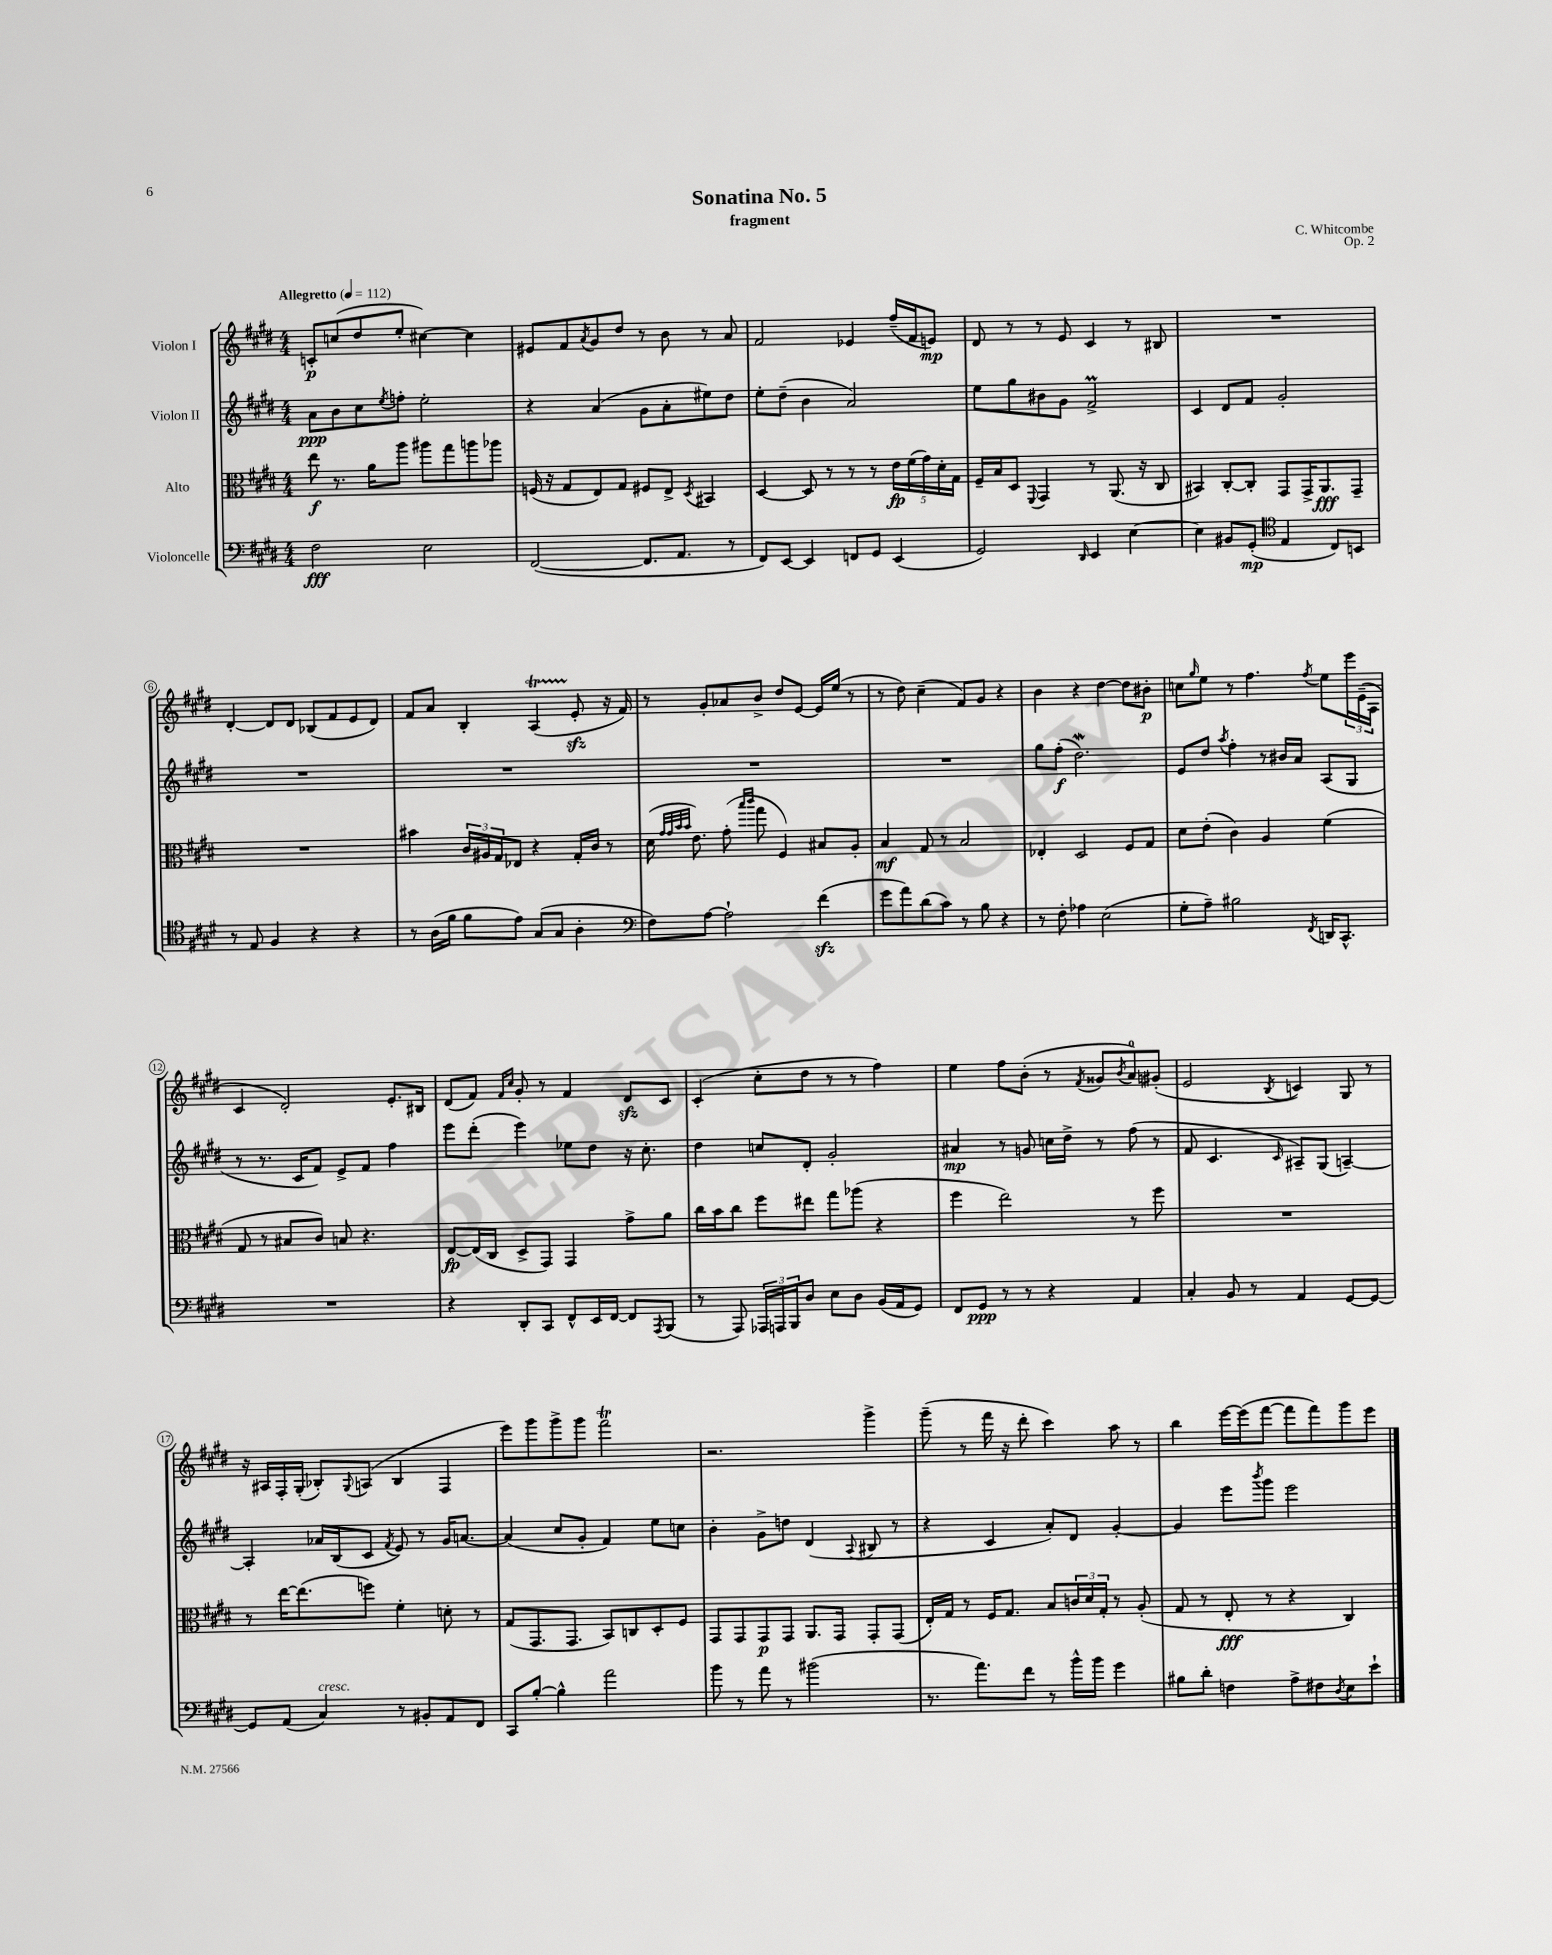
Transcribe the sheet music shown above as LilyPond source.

\header { title = "Sonatina No. 5" composer = "C. Whitcombe" subtitle = "fragment" opus = "Op. 2" }
<<
\new StaffGroup <<
\new Staff = "s0" \with { instrumentName = "Violon I" } {
    \clef treble \key e \major \numericTimeSignature \time 4/4 \tempo "Allegretto" 4 = 112
    c'8-.\p c''8( dis''8 e''8-. cis''4~) cis''4 |
    eis'8 fis'8 \acciaccatura { a'8 } gis'8 dis''8 r8 b'8 r8 a'8 |
    fis'2 ees'4 fis''16--( fis'16 e'8\mp) |
    dis'8 r8 r8 e'8 cis'4 r8 bis8 |
    R1 |
    dis'4~-. dis'8 dis'8 bes8( fis'8 e'8 dis'8) |
    fis'8 a'8 b4-. a4\startTrillSpan( e'8-.\stopTrillSpan\sfz r16 fis'16) |
    r8 gis'8-. aes'8 b'8-> dis''8 e'8~ e'16 e''16( r8 |
    r8 dis''8) cis''4--( fis'8) gis'8 r4 |
    b'4 r4 dis''4~ dis''8 bis'8-.\p |
    c''8 \grace { gis''16 } e''8 r8 fis''4. \acciaccatura { fis''8 } e''8 \tuplet 3/2 { e'''16 e'16--( a16 } |
    cis'4 dis'2-.) e'8.-. bis16 |
    dis'8( fis'8) \grace { fis'16 cis''16 } gis'8-. r8 fis'4 dis'8\sfz cis'8 |
    cis'4-.( cis''8-. dis''8 r8 r8 fis''4) |
    e''4 fis''8 b'8-.( r8 \acciaccatura { fis'8 } gisis'8 \acciaccatura { b'8 } a'8-0) gis'8-.( |
    e'2 \acciaccatura { b8 } c'4) gis8 r8 |
    r16 ais16 fis16-. gis16-.( bes8-.) \appoggiatura { gis8 } a8( bes4 fis4 |
    e'''8) gis'''8 gis'''8-> gis'''8 fis'''2\trill |
    r2. gis'''4-> |
    gis'''8--( r8 fis'''16 r16 dis'''8-. cis'''4) a''8 r8 |
    b''4 e'''16~ e'''16( fis'''8~ fis'''8 fis'''8) gis'''8 e'''8 \bar "|." |
}
\new Staff = "s1" \with { instrumentName = "Violon II" } {
    \clef treble \key e \major \numericTimeSignature \time 4/4
    a'8\ppp b'8 cis''8 \acciaccatura { e''8 } f''8-. e''2-. |
    r4 a'4( gis'8 a'8-. eis''8) dis''8 |
    e''8-. dis''8--( b'4 a'2) |
    e''8 gis''8 bis'8 gis'8 fis'2->\prall |
    cis'4 dis'8 fis'8 gis'2-. |
    R1 |
    R1 |
    R1 |
    R1 |
    gis''8 fis''8-.\f( dis''2.\mordent) |
    e'8 dis''8 \acciaccatura { a''8 } fis''4-. r8 bis'16 a'16 a8( gis8 |
    r8 r8. cis'16 fis'8) e'8-> fis'8 fis''4 |
    e'''8 dis'''8-.( e'''4) ees''8 dis''8 r16 cis''8.-. |
    dis''4 c''8 dis'8-. gis'2-. |
    ais'4\mp r8 g'8 c''16 dis''16-> r8 fis''8( r8 |
    fis'8 cis'4. \grace { cis'16 } ais8--) gis8( a4~--) |
    a4-. aes'16 b16( cis'8 \acciaccatura { fis'8 } e'8) r8 gis'16 a'8.~ |
    a'4( cis''8 gis'8-. fis'4) e''8 c''8 |
    b'4-. gis'8-> d''8 dis'4( \appoggiatura { a8 } bis8 r8 |
    r4 cis'4 a'8-.) dis'8 gis'4~-. |
    gis'4 e'''8 \acciaccatura { b'''8 } gis'''8 e'''2 \bar "|." |
}
\new Staff = "s2" \with { instrumentName = "Alto" } {
    \clef alto \key e \major \numericTimeSignature \time 4/4
    e''8\f r8. a'16 a''8 ais''8 gis''8 a''8 aes''8 |
    f16( r16 gis8 e8) gis8 fis8 e8-> \acciaccatura { dis8 } bis,4 |
    dis4~ dis8 r8 r8 r8 \tuplet 5/4 { e'16\fp fis'16( gis'16) dis'16-. gis16 } |
    fis16-- b16 dis8 \appoggiatura { fis,8 } gis,4 r8 a,8.( r16 cis8 |
    bis,4) cis8~-. cis8-. gis,8 gis,16-> a,8.\fff gis,8-- |
    R1 |
    bis'4 \tuplet 3/2 { cis'16 ais16 gis16 } ees8 r4 gis16-. cis'16 r8 |
    dis'16( \grace { gis'32 gis'32 b'32 b'32 } e'8.) gis'8-.( \grace { b''16 cis'''16 } gis''8 fis4) bis8 a8-. |
    b4\mf gis8 r8 b2 |
    ees4-. dis2 fis8 gis8 |
    dis'8 e'8-.( cis'4) a4 fis'4( |
    gis8 r8 bis8 cis'8) b8 r4. |
    e8~\fp e16( cis16 dis8-> gis,8) gis,4 gis'8-> a'8 |
    cis''16 b'16 cis''8 fis''8 eis''8 gis''8 aes''8( r4 |
    fis''4 e''2) r8 fis''8 |
    R1 |
    r8 e''16~ e''8.( f''8) fis'4-. d'8-. r8 |
    gis8( gis,8. gis,8. b,8) c8 dis8-. fis8 |
    gis,8 gis,8 gis,8\p gis,8 a,8. gis,16 gis,8-. gis,8( |
    e16-.) gis16 r8 fis16 gis8. b8 \tuplet 3/2 { c'16 dis'16 gis16-. } r8 a8-.( |
    gis8 r8 e8-.\fff r8 r4 cis4) \bar "|." |
}
\new Staff = "s3" \with { instrumentName = "Violoncelle" } {
    \clef bass \key e \major \numericTimeSignature \time 4/4
    fis2\fff e2 |
    fis,2~( fis,8. a,8. r8 |
    fis,8) e,8~ e,4 f,8 gis,8 e,4( |
    gis,2) \grace { dis,16 } e,4 e4~ |
    e4 bis,8 gis,8-.\mp( \clef tenor e4 cis8) b,8 |
    r8 e8 fis4 r4 r4 |
    r8 a16( fis'16 fis'8 e'8) gis8( gis8 a4-. |
    \clef bass fis8) a8~ a2-! fis'4\sfz( |
    gis'8 a'8) dis'8( cis'8) r8 b8 r4 |
    r8 fis8-. aes4 e2( |
    gis8-. a8--) bis2 \acciaccatura { fis,8 } d,16 cis,8.-^ |
    R1 |
    r4 dis,8-. cis,8 fis,8-^ e,16 fis,16~ fis,8 \acciaccatura { a,,8 } b,,8( |
    r8 a,,8) \tuplet 3/2 { aes,,16 a,,16 b,,16 } dis8 e8 dis8 b,16( a,16 gis,8) |
    fis,8 gis,8\ppp r8 r8 r4 a,4 |
    cis4-. b,8 r8 a,4 gis,8~ gis,8~ |
    gis,8 a,8( cis4^\markup { \italic "cresc." }) r8 bis,8-. a,8 fis,8 |
    cis,8 b8~-. b4-^ a'2 |
    b'8 r8 a'8 r8 bis'2( |
    r8. a'8.) fis'8 r8 b'16-^ b'16 gis'4 |
    bis8 dis'8-. f4 a8-> fis8 \acciaccatura { dis8 } e8 e'8-! \bar "|." |
}
>>
>>
\layout { \context { \Score \override BarNumber.stencil = #(make-stencil-circler 0.1 0.3 ly:text-interface::print) } }
